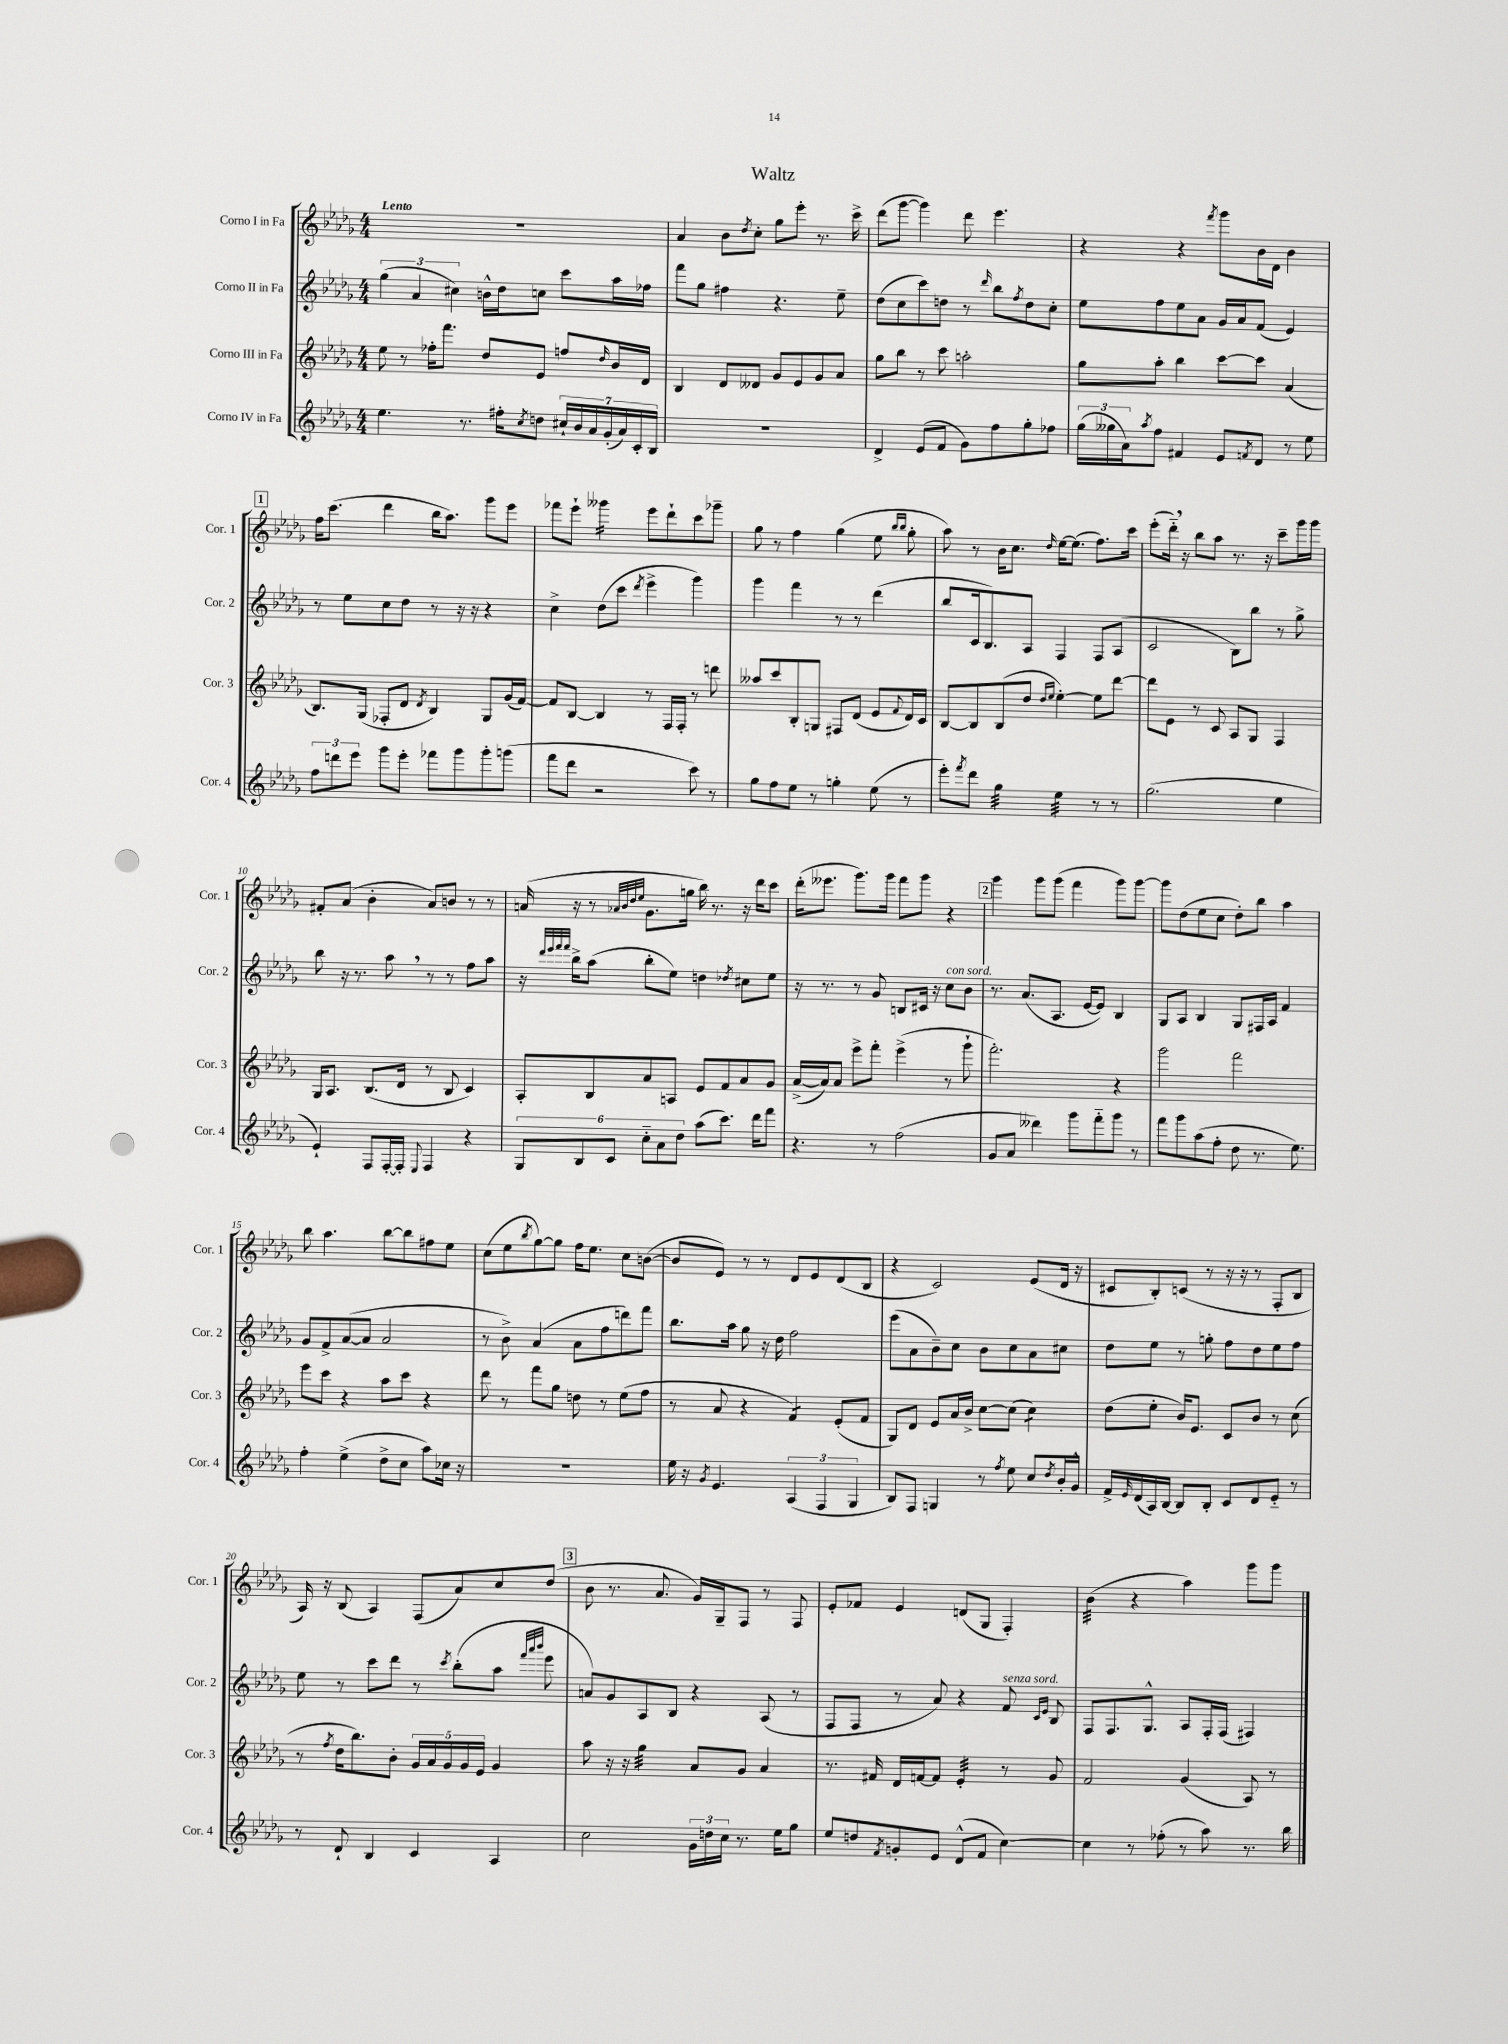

**kern	**kern	**kern	**kern
*staff4	*staff3	*staff2	*staff1
*clefG2	*clefG2	*clefG2	*clefG2
*k[b-e-a-d-g-]	*k[b-e-a-d-g-]	*k[b-e-a-d-g-]	*k[b-e-a-d-g-]
*M4/4	*M4/4	*M4/4	*M4/4
4.ee-\	8ee-\	(6gg-\	1r
.	8r	.	.
.	.	6a-/	.
.	16ff-'\LK	.	.
.	8.fff\J	.	.
.	.	6cc#\)	.
8.r	.	.	.
.	8dd-/L	16b^^\LL	.
16ff#'\LK	.	16dd-\J	.
8qcc/	.	.	.
8dd\J	8e-/J	8cc\J	.
28cc#`/LL	8ff/L	8ccc\L	.
28b-/	.	.	.
28a-/	.	.	.
(28g-'/	.	.	.
.	16qqdd-/	.	.
.	16b-/L	16aa-\L	.
28a-/)	.	.	.
28c'/	.	.	.
.	16d-/JJ	16ff-\JJ	.
28B-/JJ	.	.	.
=	=	=	=
1r	4B-/	8fff\L	4a-/
.	.	8gg-\J	.
.	8d-/L	4ff#\	8b-\L
.	.	.	8qdd-/
.	8d--/J	.	8cc'\J
.	8g-/L	4.r	8gg-\L
.	8e-/	.	8eee-'\J
.	8g-/	.	8.r
.	8a-/J	8ee-~\	.
.	.	.	16ccc^\
=	=	=	=
4d-^/	8gg-\L	(8dd-\L	(8ddd-\L
.	8bb-\J	8cc\	[8ggg-\J
(8e-/L	8r	8ccc\)	4ggg-\])
8f/J	8ccc\	8dd\J	.
8g-\L)	2aa'\	8r	8ddd-\
.	.	16qqddd-/	.
8ff\	.	8bb-\L	4.eee-\
.	.	8qff/	.
8gg-'\	.	8dd\	.
8ff-\J	.	8cc'\J	.
=	=	=	=
(24gg-\LL	8gg-\L	8ee-\L	4r
24gg--\	.	.	.
24a-\J)	.	.	.
8qaa-/	.	.	.
8ff\J	8aa-'\J	8ff\	.
4f#/	4bb-\	8ee-\	4r
.	.	8a-\J	.
.	.	.	8qfff/
8e-/L	[8ccc\L	16g-/LL	8ggg-\L
.	.	16a-/J	.
8qf/	.	.	.
8d-/J	8ccc\]J	(8f/J	16b-\L
.	.	.	16d-\JJ
8r	(4a-/	4e-/)	4b-\
8ee-\	.	.	.
=	=	=	=
12ff\L	8.B-/L)	8r	16ff\LK
.	.	.	(8.ccc\J
12ddd\	.	.	.
.	.	8ee-\L	.
12eee-\J	.	.	.
.	(16G-/Jk	.	.
8ggg-\L	8F-'/L	8cc\	4ddd-\
8eee-'\J	8d-/J	8dd-\J	.
.	8qd-/	.	.
8fff-\L	4B-/)	8r	16bb-\LK
.	.	.	8.aa-\J)
8ggg-\	.	16r	.
.	.	16r	.
8ggg-'\	8G-/L	4r	8ggg-\L
(8ggg\J	(16g-/L	.	8eee-\J
.	[16f/JJ)	.	.
=	=	=	=
8fff\L	8f/]L	4cc^\	8fff-\L
8ddd-\J	[8B-/J	.	8eee-`\J
2r	4B-/]	(8dd-\L	4ggg--\
.	.	8ccc\J	.
.	.	8qddd-/	.
.	8r	4eee-^\	8eee-\L
.	16F/LL	.	8ddd-`\
.	16F'/JJ	.	.
8ccc\)	8r	4ggg-\)	8ccc\
8r	8ddd\	.	8ggg-~\J
=	=	=	=
8gg-\L	8aa--/L	4ggg-\	8gg-\
8ff\	8ccc/	.	8r
8ee-\J	8B-'/	4fff\	4ff\
8r	8G/J	.	.
4gg'\	8F#/L	8r	(4gg-\
.	(8d-/J	8r	.
(8ee-\	8e-/L	(4ddd-\	8ee-\
.	.	.	16qqbb-/LL
.	8qqf/	.	16qqbb-/JJ
8r	16d-/L)	.	8gg-'\
.	16c/JJ	.	.
=	=	=	=
8eee-'\L)	[8B-/L	8bb-/L	8aa-\)
8qfff/	.	.	.
8ddd-\J	8B-/]	16c/k	8r
.	.	8.B-/)	.
4gg-\	(8B-/	.	16b-\LK
.	.	.	8.cc\J
.	8dd-/J	8A-/J	.
.	16qqdd-/LL	.	.
.	16qqee-/JJ	.	16qqdd-/
4ee-\	[4ee-'\)	4F/	[16ee-\LK
.	.	.	(8.ee-\]J
8r	8ee-\]L	8F/L	8.ff\L)
8r	[8ddd-\J	(8A-/J	.
.	.	.	16ccc\Jk
=	=	=	=
(2.gg-\	8ddd-\]L	2c/	(8eee-'\L
.	8e-\J	.	16ddd-'~\Jk)
.	.	.	16r
.	8r	.	8bb-\L
.	8c/	.	8aa-\J
.	8A-/L	8B-\L)	8.r
.	8G-/J	8bb-\J	.
.	.	.	16r
4ee-\	4F/	8r	8ccc~\L
.	.	8gg-^\	16ggg-\L
.	.	.	16ggg-\JJ
=	=	=	=
4e-`/)	16G-/LK	8bb-\	8f#'/L
.	8.A-/J	.	.
.	.	16r	(8a-/J
.	.	8.r	.
8F/L	(8.B-/L	.	4b-'\
[16F'/L	.	8aa-\	.
16F'/]JJ	16d-/Jk	.	.
8qqE-/	.	.	.
4F/	8r	8r	8a-/L)
.	8B-/	8r	8b/J
4r	4c/)	8ff\L	8r
.	.	8aa-\J	8r
=	=	=	=
12G-/L	8A-'/L	16r	(16a/
.	.	32qqddd-/LLL	.
.	.	32qqeee-/	.
.	.	32qqfff/	.
.	.	32qqfff/JJJ	.
.	.	16bb-^\LK	16r
12B-/	.	.	.
.	8B-/	(8aa-\J	8r
12c/J	.	.	.
.	.	.	32qqa-/LLL
.	.	.	32qqb-/
.	.	.	32qqdd-/
.	.	.	32qqee-/JJJ
12cc'~\L	8a-/	8bb-'\L	8.g-\L
12a-\	.	.	.
.	8A/J	8ee-\J)	.
12dd-\J	.	.	.
.	.	.	16gg\Jk
(8aa-\L	8e-/L	4dd\	16bb-\)
.	.	.	8.r
8.ccc\J)	8f/	.	.
.	.	8qdd-/	.
.	8a-/	8cc#\L	16r
16ddd-\LK	.	.	16ddd-\LK
8fff\J	8g-/J	8ee-\J	8ccc\J
=	=	=	=
4.r	([16a-^/LL	16r	(16ddd-'\LK
.	16a-/]J)	8.r	8.eee--\J
.	8a-/J	.	.
.	8eee-^\L	8r	8.ggg-\L)
8r	8fff'\J	8g-/	.
.	.	.	16ggg-\Jk
(2ff\	(4eee-^\	8B/L	8fff\L
.	.	16c#/Jk	8ggg-\J
.	.	16r	.
.	8r	8cc\L	4r
.	8ggg-`\	8b-\J	.
=	=	=	=
8g-/L	2.fff'\)	8.r	4ggg-\
8a-/J	.	.	.
.	.	(8.a-/L	.
4ddd--\)	.	.	8ggg-\L
.	.	8.A-/J	(8ggg-\J
8ggg-\L	.	.	4fff\
.	.	[16e-/LK	.
8fff'~\	.	8e-/]J)	.
8ggg-\J	4r	4B-/	8ggg-\L)
8r	.	.	[8ggg-\J
=	=	=	=
8fff\L	2ggg-\	8G-/L	8ggg-\]L
8ggg-\	.	8A-/J	(8dd-\
(8aa-\	.	4B-/	8ee-\
8ff'\J	.	.	8cc\J
8dd-\	2fff\	8G-/L	8dd-'\L)
8.r	.	16F#/L	8bb-\J
.	.	16A-/JJ	.
.	.	4f/	4aa-\
8.ee-\)	.	.	.
=	=	=	=
4ff'\	8eee-\L	8g-/L	8bb-\
.	8ccc\J	8f^/	4.aa-\
(4ee-^\	4r	([8a-/	.
.	.	8a-/]J	.
8dd-^\L	8aa-\L	2a-/	[8bb-\L
8cc\J	8ccc\J	.	8bb-\]
8aa-\L)	4r	.	8ff#\
16cc-\Jk	.	.	8ee-\J
16r	.	.	.
=	=	=	=
1r	8ddd-\	8r	(8cc\L
.	8r	8b-^\)	8ee-\
.	.	.	8qbb-/
.	8fff\L	(4a-/	[8gg-\)
.	8gg-\J	.	8gg-\]J
.	8dd\	8a-\L	16ff\LK
.	.	.	8.ee-\J
.	8r	8ff\	.
.	(8ee-\L	8ddd\)	8cc\L
.	8ff\J	8fff\J	([8b\J
=	=	=	=
16ee-\	8r	8.bb-\L	8b/]L
16r	.	.	.
8qg-/	.	.	.
4.e-/	8a-/	.	8e-/J)
.	.	16aa-\Jk	.
.	4r	8gg-\	8r
.	.	16r	8r
.	.	16dd-\	.
(6A-/	4f/)	2ff\	8d-/L
.	.	.	8e-/
6F/	.	.	.
.	(8e-'/L	.	(8d-/
6G-/	.	.	.
.	8f/J	.	8B-/J
=	=	=	=
8B-/L)	8G-/L)	(8eee-\L	4r
8F/J	8d-/J	8a-\	.
4G/	8e-/L	8b-~\)	2c/)
.	16a-/L	8cc\J	.
.	16b-^/JJ	.	.
8r	[8cc\L	8b-\L	.
8qff/	.	.	.
8ee-\	(8cc\]J	8cc\	.
8cc/L	4cc\)	8a-\	(8e-/L
8qdd-/	.	.	.
16b-'/L	.	8cc#\J	16d-/Jk
16g-^^/JJ	.	.	16r
=	=	=	=
16f^/LL	(8dd-\L	8dd-\L	8c#/L
16qqe-/	.	.	.
(16d-/	.	.	.
16A-/)	8ee-'\J	8ee-\J	8B-'/)
[16B-/JJ	.	.	.
8B-/]L	16b-/LK)	8r	(8c/J
.	8.e-/J	.	.
8B-'/J	.	8gg'\	8r
8c/L	8c/L	8ff\L	16r
.	.	.	16r
8d-/	8b-/J	8dd-\	8r
8e-'~/J	8r	8ee-\	8F'/L
8r	(8cc\	8ff\J	8B-/J
=	=	=	=
8r	8r	8ee-\	16A-/)
.	.	.	16r
.	8qff/	.	.
8d-`/	16dd-\LK	8r	(8B-/
.	8.bb-\)	.	.
4B-/	.	8ccc\L	4A-/)
.	8b-'\J	8ddd-\J	.
4c/	20g-/LL	8r	(8F/L
.	20a-/	.	.
.	20g-/	.	.
.	.	8qccc/	.
.	.	(8bb-'\L	8a-/)
.	20g-/	.	.
.	20e-/JJ	.	.
4A-/	4g-/	8aa-\J	8cc/
.	.	32qqfff/LLL	.
.	.	32qqaaa-/	.
.	.	32qqbbb-/JJJ	.
.	.	8eee-\	(8dd-/J
=	=	=	=
2cc\	8aa-\	8a/L)	8b-\
.	16r	8g-/	8.r
.	16r	.	.
.	4gg-\	8A-/	.
.	.	.	8.a-/
.	.	8B-/J	.
24g-\LL	8a-/L	4r	16g-/LL)
24dd\	.	.	.
.	.	.	16G-~/J
24cc\JJ	.	.	.
8.r	8g-/J	.	8F/J
.	4a-/	(8A-/	8r
16ee-\LK	.	.	.
8gg-\J	.	8r	8F/
=	=	=	=
8ee-/L	8.r	8F/L	8e-'/L
8dd/	.	8F/J	8f-/J
.	16f#/	.	.
8qf/	.	.	.
8g'/	16d-/LL	8r	4e-/
.	[16f/J	.	.
8e-/J	8f/]J	8a-/)	.
(8d-^^/L	4e-'/	4r	(8d/L
8f/J	.	.	8G-/J
[4cc\)	8r	8f/	4F'/)
.	.	16qqc/LL	.
.	.	16qqe-/JJ	.
.	8g-/	8B-/	.
=	=	=	=
4cc\]	2f/	8F/L	(4b-\
.	.	8.F/	.
8r	.	.	4r
.	.	8.G-^^/J	.
(8ff-'\	.	.	.
8r	(4g-/	8A-/L	4aa-\)
8aa-\)	.	16F'/L	.
.	.	(16F/JJ	.
8.r	8A-/)	4F#/)	8ggg-\L
.	8r	.	8ggg-\J
16bb-\	.	.	.
==	==	==	==
*-	*-	*-	*-
